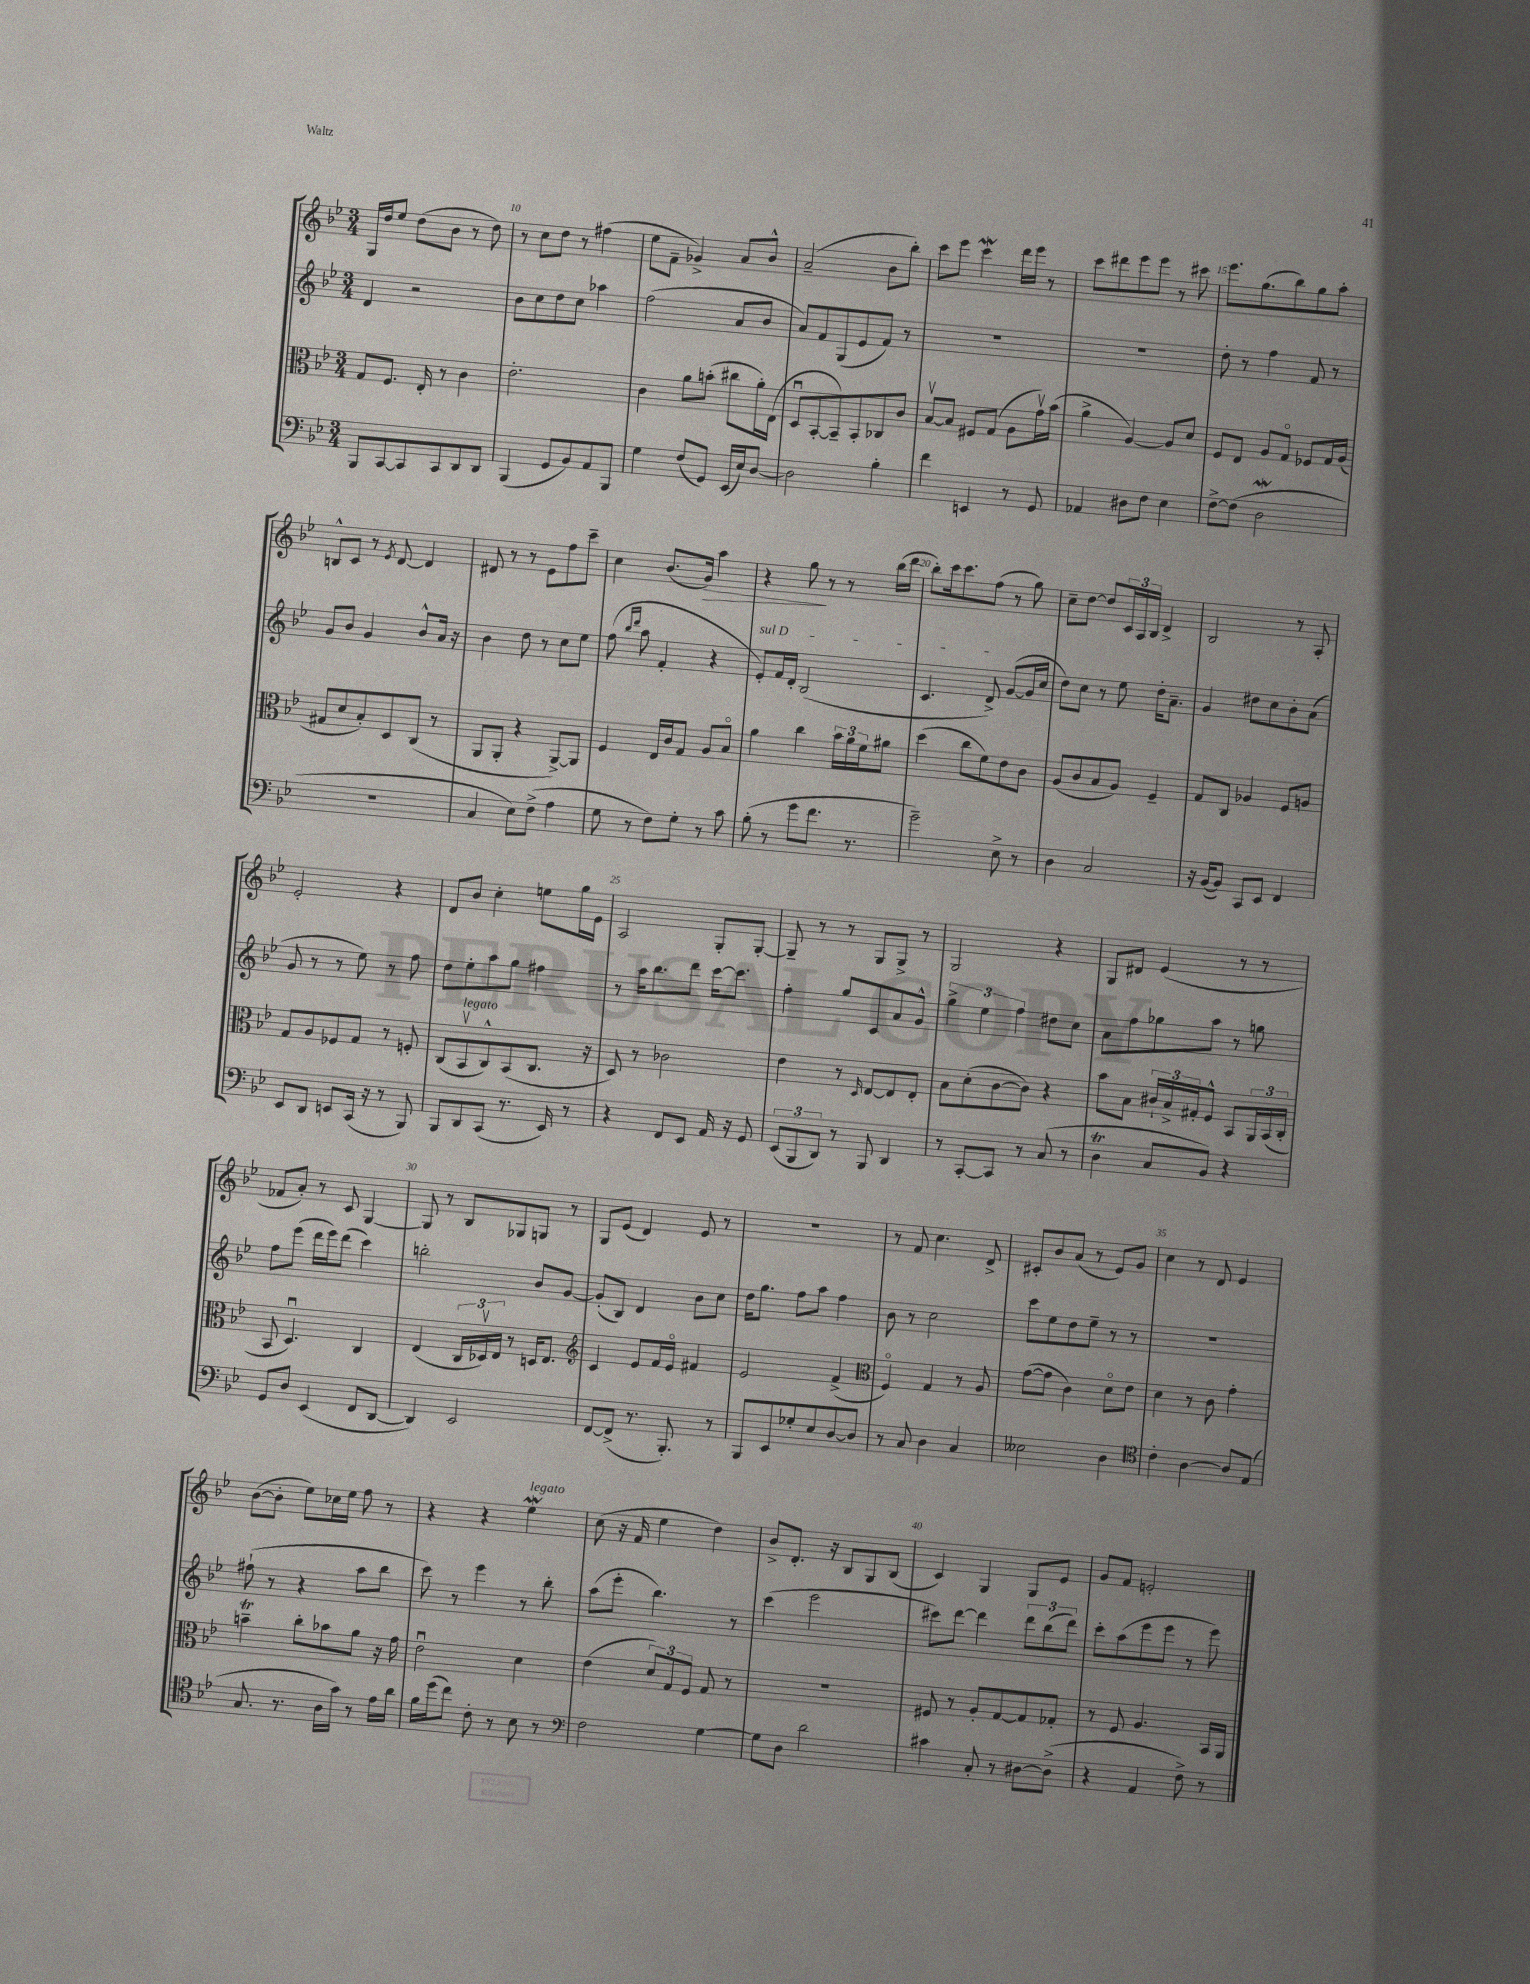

**kern	**kern	**kern	**kern
*staff4	*staff3	*staff2	*staff1
*clefF4	*clefC3	*clefG2	*clefG2
*k[b-e-]	*k[b-e-]	*k[b-e-]	*k[b-e-]
*M3/4	*M3/4	*M3/4	*M3/4
8BBB-	8G	4d	16G
.	.	.	16dd
[8CC	8.F	.	8ee-
8CC]	.	2r	(8dd
.	16E-'	.	.
8CC	8r	.	8b-
8DD	4c	.	8r
8DD	.	.	8dd)
=	=	=	=
(4BBB-	2.e-'	8b-	8r
.	.	8cc	8cc
8GG	.	8dd	8dd
8BB-)	.	8cc	8r
8AA	.	4aa-	(4ff#
8BBB-	.	.	.
=	=	=	=
4G	4c	(2ff	8ee-
.	.	.	8f~
(8F	8a	.	4g-^)
8GG)	(8b'	.	.
(16EE-	8cc#	8a	8a
16E-)	.	.	.
[8D	16a')	8b-	8b-^^
.	(16E-	.	.
=	=	=	=
2D]	8Du	8a)	(2a~
.	[8BB-'	8f	.
.	8BB-~])	(8G	.
.	8BB-'	8e-	.
4B-'	8C-	8f)	8b-
.	8c	8r	8bb-')
=	=	=	=
4f	[8B-v	2.r	8ccc
.	8B-]	.	8eee-
4EE	8F#	.	4ccc
.	(8G	.	.
8r	8A	.	16ddd
.	.	.	16eee-
8GG	16gv)	.	8r
.	(16b-	.	.
=	=	=	=
4AA-	4a^	2.r	8ccc
.	.	.	8ddd#
8D#	[4A)	.	8eee-
8F	.	.	8eee-
4E-	8A]	.	8r
.	8d	.	8ccc#
=	=	=	=
[8F^	8F	8dd'	8.eee-
(8F]	8E-	8r	.
.	.	.	(8.gg
2D	8A	4ff	.
.	8Go	.	8bb-)
.	8F-	8f	8gg
.	16G	8r	8aa'
.	(16A	.	.
=	=	=	=
2.r	8G#	8g	8B^^
.	8d	8b-	8c
.	8B-')	4g	8r
.	.	.	8qe-
.	8D	.	[8d
.	(8C	8b-^^	4d]
.	8r	16a	.
.	.	16r	.
=	=	=	=
4C	8AA	4b-	8d#
.	8AA'	.	8r
8E-)	4r	8dd	8r
(8F^	.	8r	8e-
4A	[8AA^)	8cc	8ff
.	8AA]	8ee-	8ccc~
=	=	=	=
8G	4F	(8ff	4cc
.	.	16qqbb-	.
.	.	16qqddd	.
8r	.	8aa	.
8F)	16E-	4f'	(8.b-
.	16c	.	.
8G'	8G	.	.
.	.	.	16g)
8r	8A	4r	4aa
8c	8B-o	.	.
=	=	=	=
(8B-'	4a	8e-')	4r
8r	.	16f	.
.	.	16d'	.
8g	4cc	(2B-	8gg
8.f	.	.	8r
.	24b-	.	8r
.	24a	.	.
8.r	.	.	.
.	24f	.	.
.	8a#	.	(16bb-
.	.	.	16ddd
=	=	=	=
2g~)	(4dd	4.c	8bb-')
.	.	.	16ccc
.	.	.	8.ccc
.	8cc	.	.
.	8f)	8d^)	(8ff
8E-^	8e-	([8g	8r
8r	8c	16g]	8gg)
.	.	16cc	.
=	=	=	=
4D	(8A	8dd)	8cc~
.	8c	8cc	[8dd
2C	8B-	8r	8dd]
.	8A)	8ee-	24c
.	.	.	24A
.	.	.	24B-
.	4F~	16dd'	4d^
.	.	8.a~	.
=	=	=	=
16r	8G	4g	2B-
([16BB-	.	.	.
8BB-])	8C	.	.
8CC	4A-	8dd#	.
8EE-	.	8cc	.
4FF	8F	8b-'	8r
.	8A	(8a	8A'
=	=	=	=
8EE-	8G	8g	2e-'
8DD	8A	8r	.
8EE	8F-	8r	.
(16CC	8G	8ee-)	.
16r	.	.	.
8r	8r	8r	4r
8BBB-)	8F'	8ff	.
=	=	=	=
8BBB-	(8C	8dd	8d
8DD	8BB-v	8ee-'	8b-
(8CC	8C^^)	8aa	4cc'
8.r	(8BB-	8gg	.
.	8.C	4ff#	8ee
16EE-)	.	.	.
8r	.	.	16gg
.	16r	.	16e-
=	=	=	=
4r	8D)	8r	2A
.	8r	16aa	.
.	.	8.bb-	.
8FF	2c-	.	.
8EE-	.	8ddd	.
16AA	.	[16ccc	8G'
16r	.	8.ccc]	.
8GG	.	.	[8G'
=	=	=	=
(12EE-	4e-	4ff'	8G~]
12BBB-	.	.	.
.	.	.	8r
12DD)	.	.	.
8r	8r	8gg	8r
.	16qqD	.	.
8BBB-	[8E-	8c	8G
4DD	8E-]	8a	8G^
.	8E-'	8g^^	8r
=	=	=	=
8r	8B-	6gg^	2G
[8CC'	(8d'	.	.
.	.	6ee-	.
8CC]	[8c	.	.
.	.	6ff	.
8r	8c])	.	.
(8C	4r	8dd#	4r
8r	.	8cc	.
=	=	=	=
4D	8b-	8a	8G
.	8B-	8ff	8d#
8C	24c#`	8gg-	(4e-
.	24B-^	.	.
.	24G#'	.	.
8BB-)	8F^^	8aa	.
4r	8BB-	8r	8r
.	24AA	8gg	8r
.	(24BB-	.	.
.	24C'	.	.
=	=	=	=
8GG	8BB-	8ff	8f-
8D	4.Du)	(8eee-	8a')
(4EE-	.	16ddd	8r
.	.	16eee-)	.
.	.	(8ddd	8c
8FF	4C	4ccc)	[4G
[8DD	.	.	.
=	=	=	=
4DD])	(4E-	2bb'	8G]
.	.	.	8r
2EE-	24C	.	8B-
.	24D-v)	.	.
.	24E-	.	.
.	8r	.	8G-
.	16D	8b-	8G
.	8.E-	.	.
.	.	[8g	8r
=	=	=	=
*	*clefG2	*	*
[8FF	4c	(8g']	8G
(8FF^]	.	8B-)	(8e-
8.r	8e-	4d	4d)
.	16f	.	.
8.BBB-')	16e-o	.	.
.	4f#	8b-	8e-
8r	.	8cc	8r
=	=	=	=
8BBB-	2e-	16dd	2.r
.	.	8.gg	.
8EE-	.	.	.
8G-'	.	8ff	.
8E-	.	8aa	.
[8D	(4f^	4ff	.
8D]	.	.	.
=	=	=	=
*	*clefC3	*	*
8r	4Fo)	8b-	8r
8C	.	8r	8f
4D	4G	2cc	4.cc
4C	8r	.	.
.	8A	.	8d^
=	=	=	=
2E--	([8g	8ccc	8c#'
.	8g]	8ee-	8b-
.	4c)	8dd	(8a
.	.	8ee-~	8r
4D	8do	8r	8e-)
.	8e-	8r	8g
=	=	=	=
*clefC4	*	*	*
4c'	4d	2.r	4cc
[4A	8r	.	8r
.	8c	.	8d
8A]	4g'	.	4e-
(8E-	.	.	.
=	=	=	=
8.G	4b~	(8ff#`	([8b-
.	.	8r	8b-']
8.r	.	.	.
.	8cc'	4r	8ee-)
16A	8b-	.	16cc-
16g)	.	.	16ee-
8r	8a	8aa	8ff
16e-	16r	8bb-	8r
16a	16g	.	.
=	=	=	=
16f	2e-u	8ccc)	4r
(16dd	.	.	.
8cc)	.	8r	.
8c'	.	4eee-	4r
8r	.	.	.
8B-	4d	8r	4ee-
8r	.	8bb-'	.
=	=	=	=
*clefF4	*	*	*
2F	(4e-	(8aa	(8cc
.	.	8eee-'	16r
.	.	.	16f
.	12d)	4.bb-)	4ee-
.	12G	.	.
.	12F	.	.
[4G	8G	.	4dd)
.	8r	8r	.
=	=	=	=
8G]	2.r	(4ccc	8b-^
8D	.	.	8.d'
2d	.	2eee-	.
.	.	.	16r
.	.	.	8B-
.	.	.	8G
.	.	.	(8B-
=	=	=	=
4c#	8F#	8ccc#)	4c)
.	8r	[8ddd	.
8C'	8A'	4ddd]	4G
8r	[8G	.	.
[8D#	8G]	12ddd	8G
.	.	(12bb-	.
(8D#^]	8G-'	.	8e-
.	.	12ddd)	.
=	=	=	=
4r	8r	8ccc'	8g
.	8F	(8aa	8f
4AA	4.A	8eee-	2e'
.	.	8eee-	.
8F^)	.	8r	.
8r	16BB-	8eee-)	.
.	16AA	.	.
==	==	==	==
*-	*-	*-	*-
